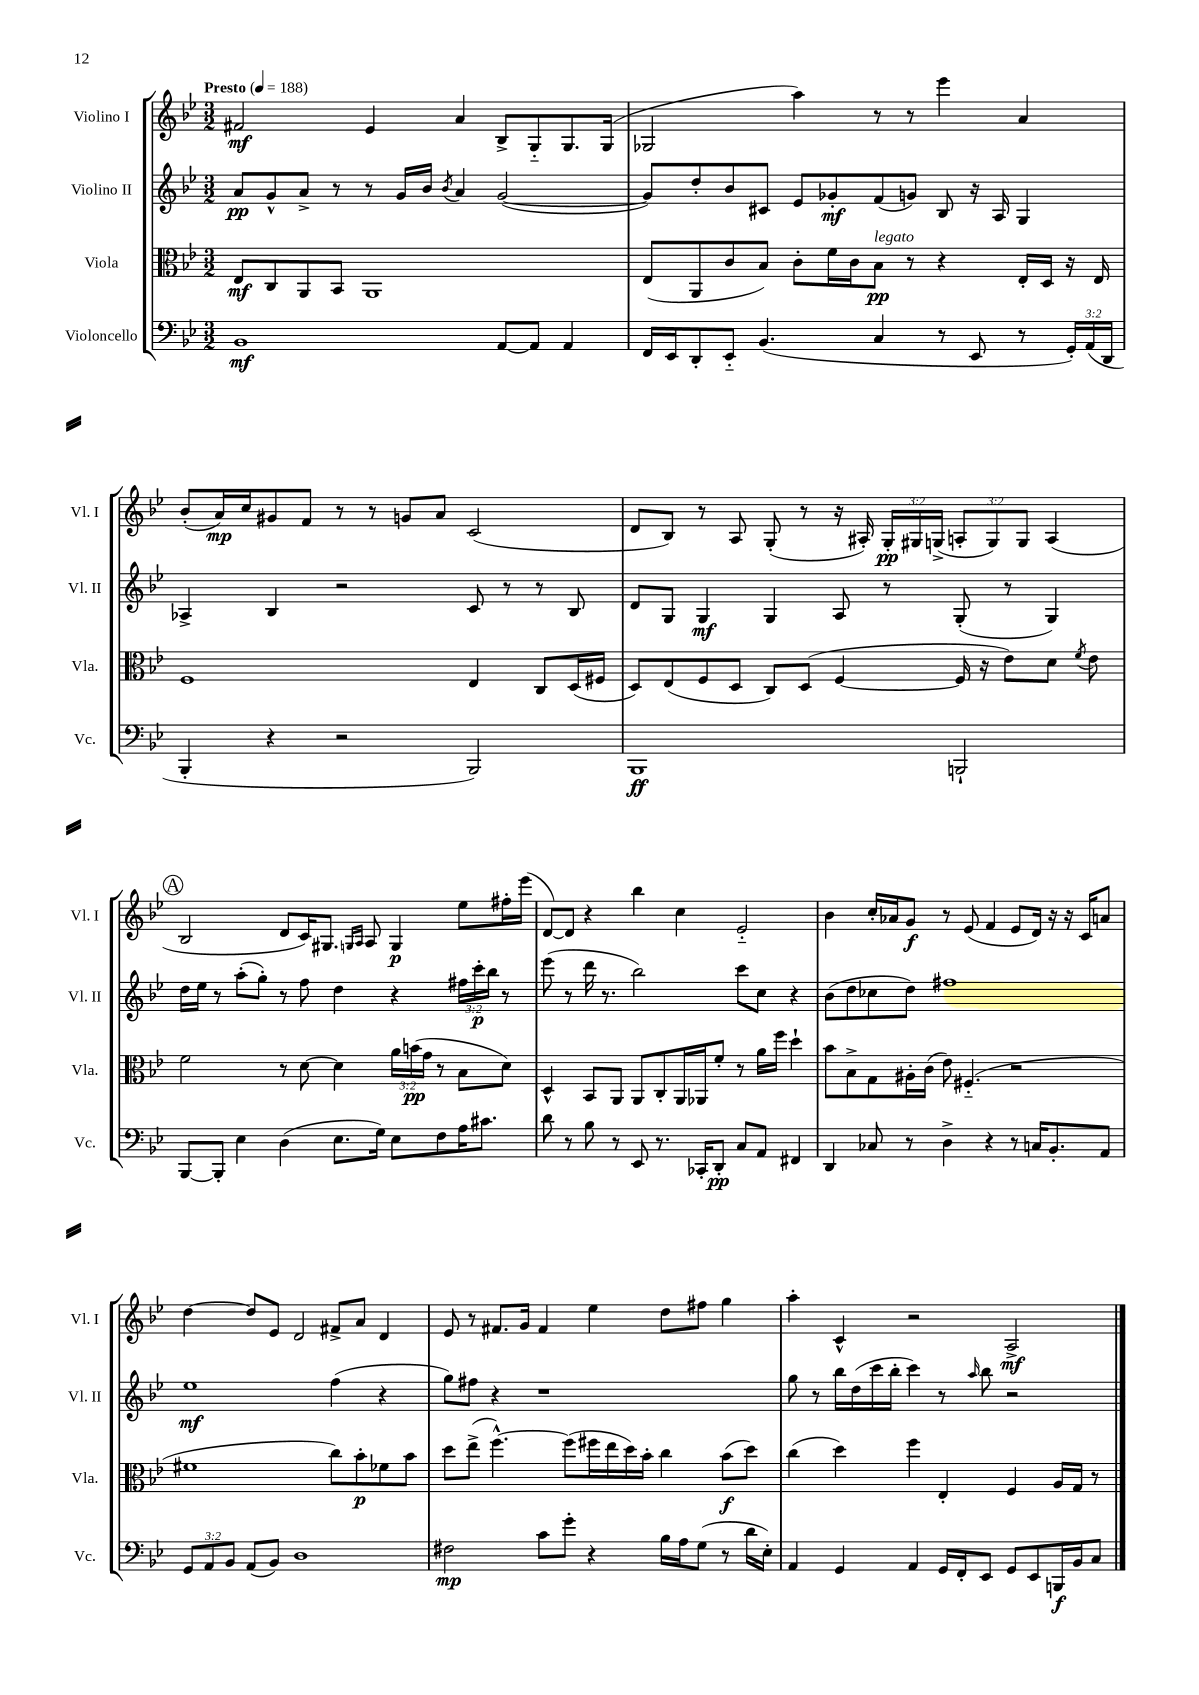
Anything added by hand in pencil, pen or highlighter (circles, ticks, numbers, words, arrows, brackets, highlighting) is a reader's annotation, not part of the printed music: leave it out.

**kern	**kern	**kern	**kern
*staff4	*staff3	*staff2	*staff1
*clefF4	*clefC3	*clefG2	*clefG2
*k[b-e-]	*k[b-e-]	*k[b-e-]	*k[b-e-]
*M3/2	*M3/2	*M3/2	*M3/2
*MM188	*MM188	*MM188	*MM188
1BB-	8E-	8a	2f#
.	8C	8g^^	.
.	8AA	8a^	.
.	8BB-	8r	.
.	1AA	8r	4e-
.	.	16g	.
.	.	16b-	.
.	.	8qb-	.
.	.	4a	4a
[8AA	.	([2g	8B-^
8AA]	.	.	8G'~
4AA	.	.	8.G
.	.	.	(16G
=	=	=	=
16FF	(8E-	8g])	2G-
16EE-	.	.	.
8DD'	8AA	8dd'	.
8EE-'~	8c	8b-	.
(4.BB-	8B-)	8c#	.
.	8c'	8e-	4aa)
.	16f	8g-'	.
.	16c	.	.
4C	8B-	(8f	8r
.	8r	8g)	8r
8r	4r	8B-	4eee-
8EE-	.	16r	.
.	.	16A	.
8r	16E-'	4G	4a
.	16D	.	.
24GG')	16r	.	.
(24AA	.	.	.
.	16E-	.	.
24DD	.	.	.
=	=	=	=
4BBB-'	1F	4A-^	(8b-'
.	.	.	16a)
.	.	.	16cc
4r	.	4B-	8g#
.	.	.	8f
2r	.	2r	8r
.	.	.	8r
.	.	.	8g
.	.	.	8a
2BBB-)	4E-	8c	(2c
.	.	8r	.
.	8C	8r	.
.	(16D	8B-	.
.	16F#	.	.
=	=	=	=
1BBB-	8D)	8d	8d
.	(8E-	8G	8B-)
.	8F	4G	8r
.	8D	.	8A
.	8C)	4G	(8G'
.	(8D	.	8r
.	[4F	8A	16r
.	.	.	16A#')
.	.	8r	24G'
.	.	.	24G#
.	.	.	(24G^
2BBB`	16F]	(8G'	12A'
.	16r	.	.
.	.	.	12G)
.	8e-)	8r	.
.	.	.	12G
.	8d	4G)	(4A
.	8qf	.	.
.	8e-	.	.
=	=	=	=
[8BBB-	2f	16dd	2B-
.	.	16ee-	.
8BBB-']	.	8r	.
4E-	.	(8aa'	.
.	.	8gg')	.
(4D	8r	8r	8d
.	[8d	8ff	16c)
.	.	.	8.G#
8.E-	4d]	4dd	.
.	.	.	16qqG
.	.	.	16qqA
.	.	.	8A
16G)	.	.	.
8E-	24a	4r	4G
.	(24b	.	.
.	24g	.	.
8F	8r	.	.
16A	8B-	24ff#	8ee-
.	.	24ccc'	.
8.c#	.	.	.
.	.	24bb-	.
.	8d)	8r	16ff#'
.	.	.	(16eee-
=	=	=	=
8d	4D^^	(8eee-	[8d)
8r	.	8r	8d]
8B-	8BB-	16ddd	4r
.	.	8.r	.
8r	8AA	.	.
8EE-	8AA	2bb-)	4bb-
8.r	8C'	.	.
.	16AA	.	4cc
16CC-'	16AA-	.	.
8DD'	8f'	.	.
8C	8r	8ccc	2e-'~
8AA	16a	8cc	.
.	16ff	.	.
4FF#	4dd`	4r	.
=	=	=	=
4DD	8b-	(8b-	4b-
.	8B-^	8dd	.
8C-	8G	8cc-	16cc'
.	.	.	16a-
8r	16A#'	8dd)	8g
.	(16c	.	.
4D^	8e-)	1ff#	8r
.	(4.F#'~	.	(8e-
4r	.	.	4f
8r	2r	.	8e-
16C	.	.	16d)
8.BB-'	.	.	16r
.	.	.	16r
.	.	.	16c
8AA	.	.	8a
=	=	=	=
12GG	1f#	1ee-	[4dd
12AA	.	.	.
12BB-	.	.	.
(8AA	.	.	8dd]
8BB-)	.	.	8e-
1D	.	.	2d
.	8cc)	(4ff	8f#^
.	8b-'	.	8a
.	8f-	4r	4d
.	8b-	.	.
=	=	=	=
2F#	8dd	8gg)	8e-
.	(8ee-^	8ff#	8r
.	[4.ff^^)	4r	8.f#
.	.	.	16g
8c	.	1r	4f#
8g'	(8ff]	.	.
4r	16ff#	.	4ee-
.	16ee-	.	.
.	16dd)	.	.
.	16b-'	.	.
16B-	4cc	.	8dd
16A	.	.	.
(8G	.	.	8ff#
8r	(8b-	.	4gg
16d	8dd)	.	.
16E-')	.	.	.
=	=	=	=
4AA	(4cc	8gg	4aa'
.	.	8r	.
4GG	4dd)	16bb-	4c^^
.	.	(16dd	.
.	.	16ccc	.
.	.	16bb-'	.
4AA	4ff	4ccc)	2r
16GG	4E-'	8r	.
16FF'	.	.	.
.	.	16qqaa	.
8EE-	.	8bb-	.
8GG	4F	2r	2A^
8EE-	.	.	.
16BBB	16A	.	.
16BB-	16G	.	.
8C	8r	.	.
==	==	==	==
*-	*-	*-	*-
